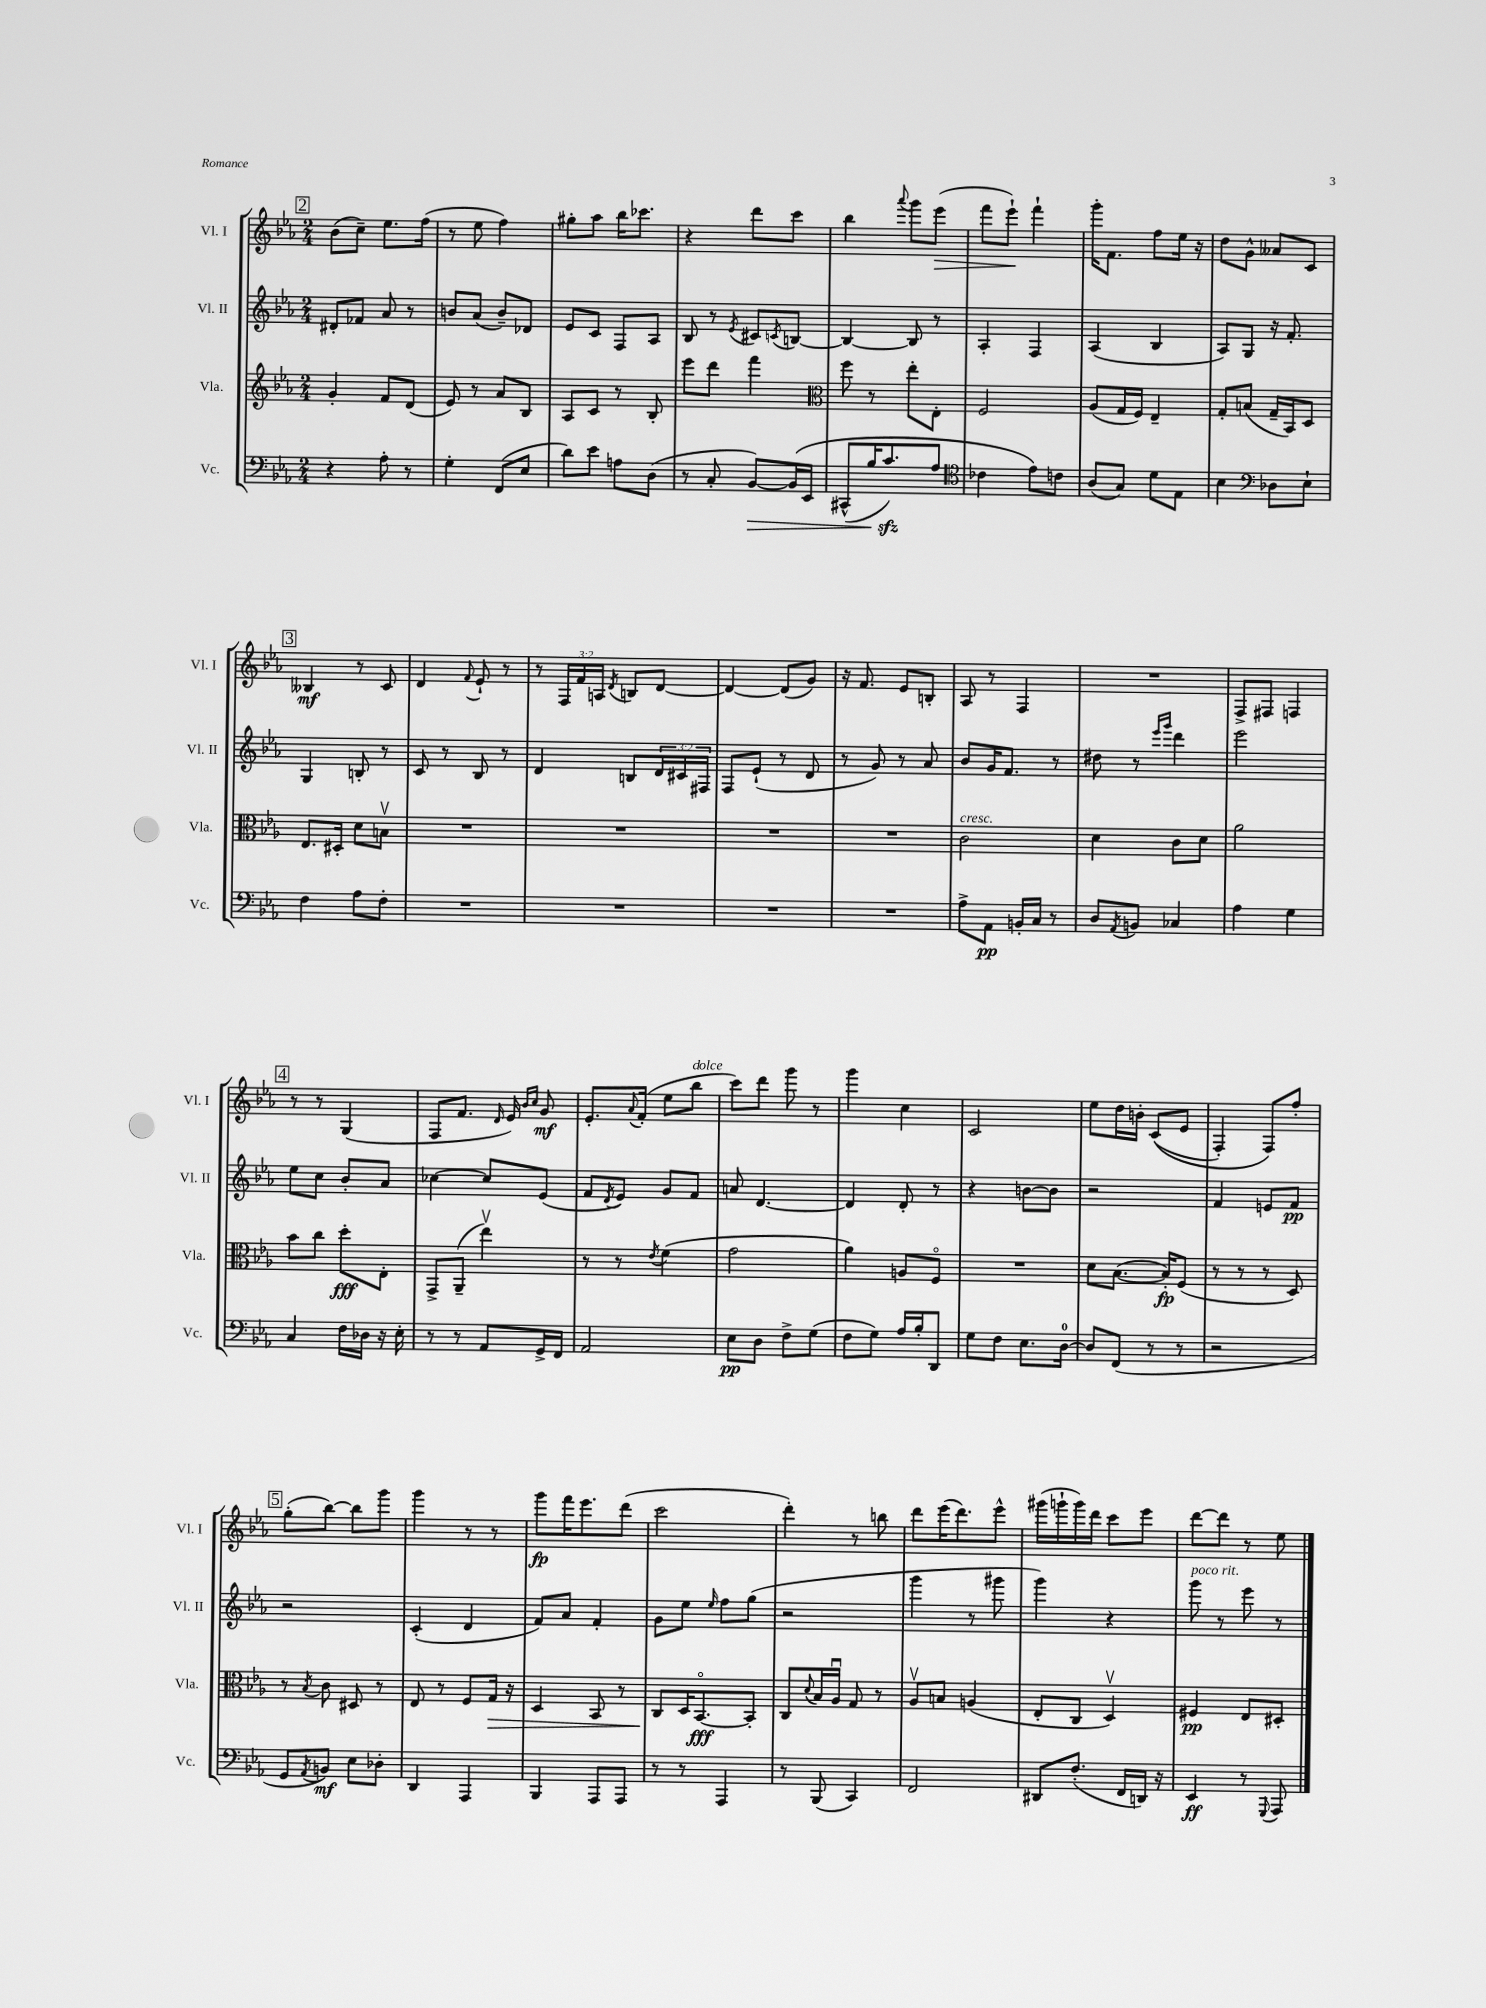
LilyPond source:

<<
\new StaffGroup <<
\new Staff = "s0" \with { instrumentName = "Vl. I" shortInstrumentName = "Vl. I" } {
    \clef treble \key ees \major \numericTimeSignature \time 2/4 \override Staff.TupletNumber.text = #tuplet-number::calc-fraction-text
    \mark \markup { \box "2" } bes'8( c''8--) ees''8. f''16( |
    r8 ees''8 f''4) |
    gis''8-. aes''8 bes''16 ces'''8. |
    r4 d'''8 c'''8 |
    bes''4 \appoggiatura { aes'''8 } g'''8 ees'''8\>( |
    f'''8 ees'''8-!\!) f'''4-! |
    g'''16-. f'8. f''8 ees''16 r16 |
    d''8 g'8-^ aeses'8 c'8 |
    \mark \markup { \box "3" } beses4\mf r8 c'8 |
    d'4 \appoggiatura { f'8 } ees'8-! r8 |
    r8 \tuplet 3/2 { f16 f'16 a16 } \acciaccatura { d'8 } b8 d'8~ |
    d'4~ d'8( g'8) |
    r16 f'8. ees'8 b8-. |
    aes8 r8 f4 |
    R2 |
    f8-> fis8 f4 |
    \mark \markup { \box "4" } r8 r8 g4( |
    f8 f'8. \grace { d'16 } ees'16) \grace { bes'16 c''16 } g'8\mf |
    ees'8.-. \appoggiatura { aes'8 } f'16-.( ees''8 bes''8^\markup { \italic "dolce" } |
    c'''8) d'''8 g'''8 r8 |
    g'''4 c''4 |
    c'2 |
    ees''8 d''16 b'16-. c'8(\( ees'8 |
    f4-.) f8\) f''8-. |
    \mark \markup { \box "5" } g''8-.( bes''8~) bes''8 g'''8 |
    g'''4 r8 r8 |
    g'''8\fp f'''16 ees'''8. d'''8( |
    c'''2 |
    d'''4-.) r8 b''8 |
    d'''8 ees'''16( d'''8.) ees'''8-^ |
    gis'''16( g'''16-! g'''16) d'''16 c'''8 ees'''8 |
    d'''8~ d'''8 r8 ees''8 \bar "|." |
}
\new Staff = "s1" \with { instrumentName = "Vl. II" shortInstrumentName = "Vl. II" } {
    \clef treble \key ees \major \numericTimeSignature \time 2/4 \override Staff.TupletNumber.text = #tuplet-number::calc-fraction-text
    \mark \markup { \box "2" } dis'8-. fes'8 aes'8 r8 |
    b'8 aes'8( b'8--) des'8 |
    ees'8 c'8 f8 aes8 |
    bes8 r8 \acciaccatura { ees'8 } cis'8 \acciaccatura { c'8 } b8~ |
    b4~ b8 r8 |
    aes4-. f4 |
    aes4( bes4 |
    aes8) g8 r16 f'8.-. |
    \mark \markup { \box "3" } g4 b8-. r8 |
    c'8 r8 bes8 r8 |
    d'4 b8 \tuplet 3/2 { d'16 cis'16 fis16 } |
    f8 ees'8-!( r8 d'8 |
    r8 g'8) r8 aes'8 |
    bes'8 g'16 f'8. r8 |
    dis''8 r8 \grace { ees'''16 g'''16 } d'''4 |
    ees'''2 |
    \mark \markup { \box "4" } ees''8 c''8 bes'8-. aes'8 |
    ces''4~ ces''8 ees'8( |
    f'8 \acciaccatura { d'8 } ees'8) g'8 f'8 |
    a'8 d'4.~ |
    d'4 d'8-. r8 |
    r4 b'8~ b'8 |
    r2 |
    f'4 e'8 f'8\pp |
    \mark \markup { \box "5" } r2 |
    c'4-.( d'4 |
    f'8) aes'8 f'4-. |
    g'8 ees''8 \grace { ees''16 } f''8 g''8( |
    r2 |
    g'''4 r8 gis'''8 |
    g'''4) r4 |
    g'''8^\markup { \italic "poco rit." } r8 ees'''8 r8 \bar "|." |
}
\new Staff = "s2" \with { instrumentName = "Vla." shortInstrumentName = "Vla." } {
    \clef treble \key ees \major \numericTimeSignature \time 2/4
    \mark \markup { \box "2" } g'4-. f'8 d'8( |
    ees'8) r8 aes'8 bes8 |
    aes8 c'8 r8 bes8-. |
    ees'''8 d'''8 f'''4 |
    \clef alto f''8 r8 ees''8-. ees8-. |
    f2 |
    aes8( g16 f16) ees4-- |
    g8-. b8( g16-- bes,16) d8 |
    \mark \markup { \box "3" } ees8. dis16-. d'8 b8\upbow |
    R2 |
    R2 |
    R2 |
    R2 |
    c'2^\markup { \italic "cresc." } |
    d'4 c'8 d'8 |
    aes'2 |
    \mark \markup { \box "4" } bes'8 c''8 d''8-.\fff ees8-. |
    g,8-> aes,8--( ees''4\upbow) |
    r8 r8 \acciaccatura { ees'8 } f'4( |
    g'2 |
    aes'4) a8 f8\flageolet |
    R2 |
    d'8 bes8.~( bes16-.\fp) f8( |
    r8 r8 r8 d8) |
    \mark \markup { \box "5" } r8 \acciaccatura { bes8 } c'8 dis8 r8 |
    ees8 r8 f8 g16\> r16 |
    d4 bes,8 r8 |
    c8\! d16 bes,8.~\flageolet\fff bes,8-. |
    c8 \appoggiatura { d'8 } bes16 aes16\downbow g8 r8 |
    aes8\upbow b8 a4( |
    ees8-. c8 d4\upbow) |
    fis4\pp ees8 dis8-. \bar "|." |
}
\new Staff = "s3" \with { instrumentName = "Vc." shortInstrumentName = "Vc." } {
    \clef bass \key ees \major \numericTimeSignature \time 2/4
    \mark \markup { \box "2" } r4 aes8-. r8 |
    g4-. f,8( ees8 |
    d'8) ees'8 a8 d8( |
    r8 c8-. bes,8~\>) bes,16\( ees,16 |
    cis,8-^( bes16 c'8.\sfz\!) aes8 |
    \clef tenor ces'4 ees'8\) c'8 |
    aes8( g8) d'8 ees8 |
    bes4 \clef bass des8 ees8-! |
    \mark \markup { \box "3" } f4 aes8 f8-. |
    R2 |
    R2 |
    R2 |
    R2 |
    aes8-> aes,8\pp b,16-. c16 r8 |
    d8 \acciaccatura { aes,8 } b,8 ces4 |
    aes4 g4 |
    \mark \markup { \box "4" } c4 f16 des16 r16 ees16-. |
    r8 r8 aes,8 g,16-> f,16 |
    aes,2 |
    ees8\pp d8 f8-> g8( |
    f8 g8) aes16 bes16-. d,8 |
    g8 f8 ees8. d16-0~ |
    d8 f,8( r8 r8 |
    r2 |
    \mark \markup { \box "5" } g,8 \acciaccatura { aes,8 } b,8\mf) ees8 des8-. |
    d,4 aes,,4 |
    bes,,4 aes,,8 aes,,8 |
    r8 r8 aes,,4 |
    r8 bes,,8( c,4) |
    f,2 |
    dis,8 f8.-.( f,16 d,16) r16 |
    ees,4\ff r8 \appoggiatura { g,,8 } aes,,8 \bar "|." |
}
>>
>>
\layout { \context { \Score \remove "Bar_number_engraver" } }
